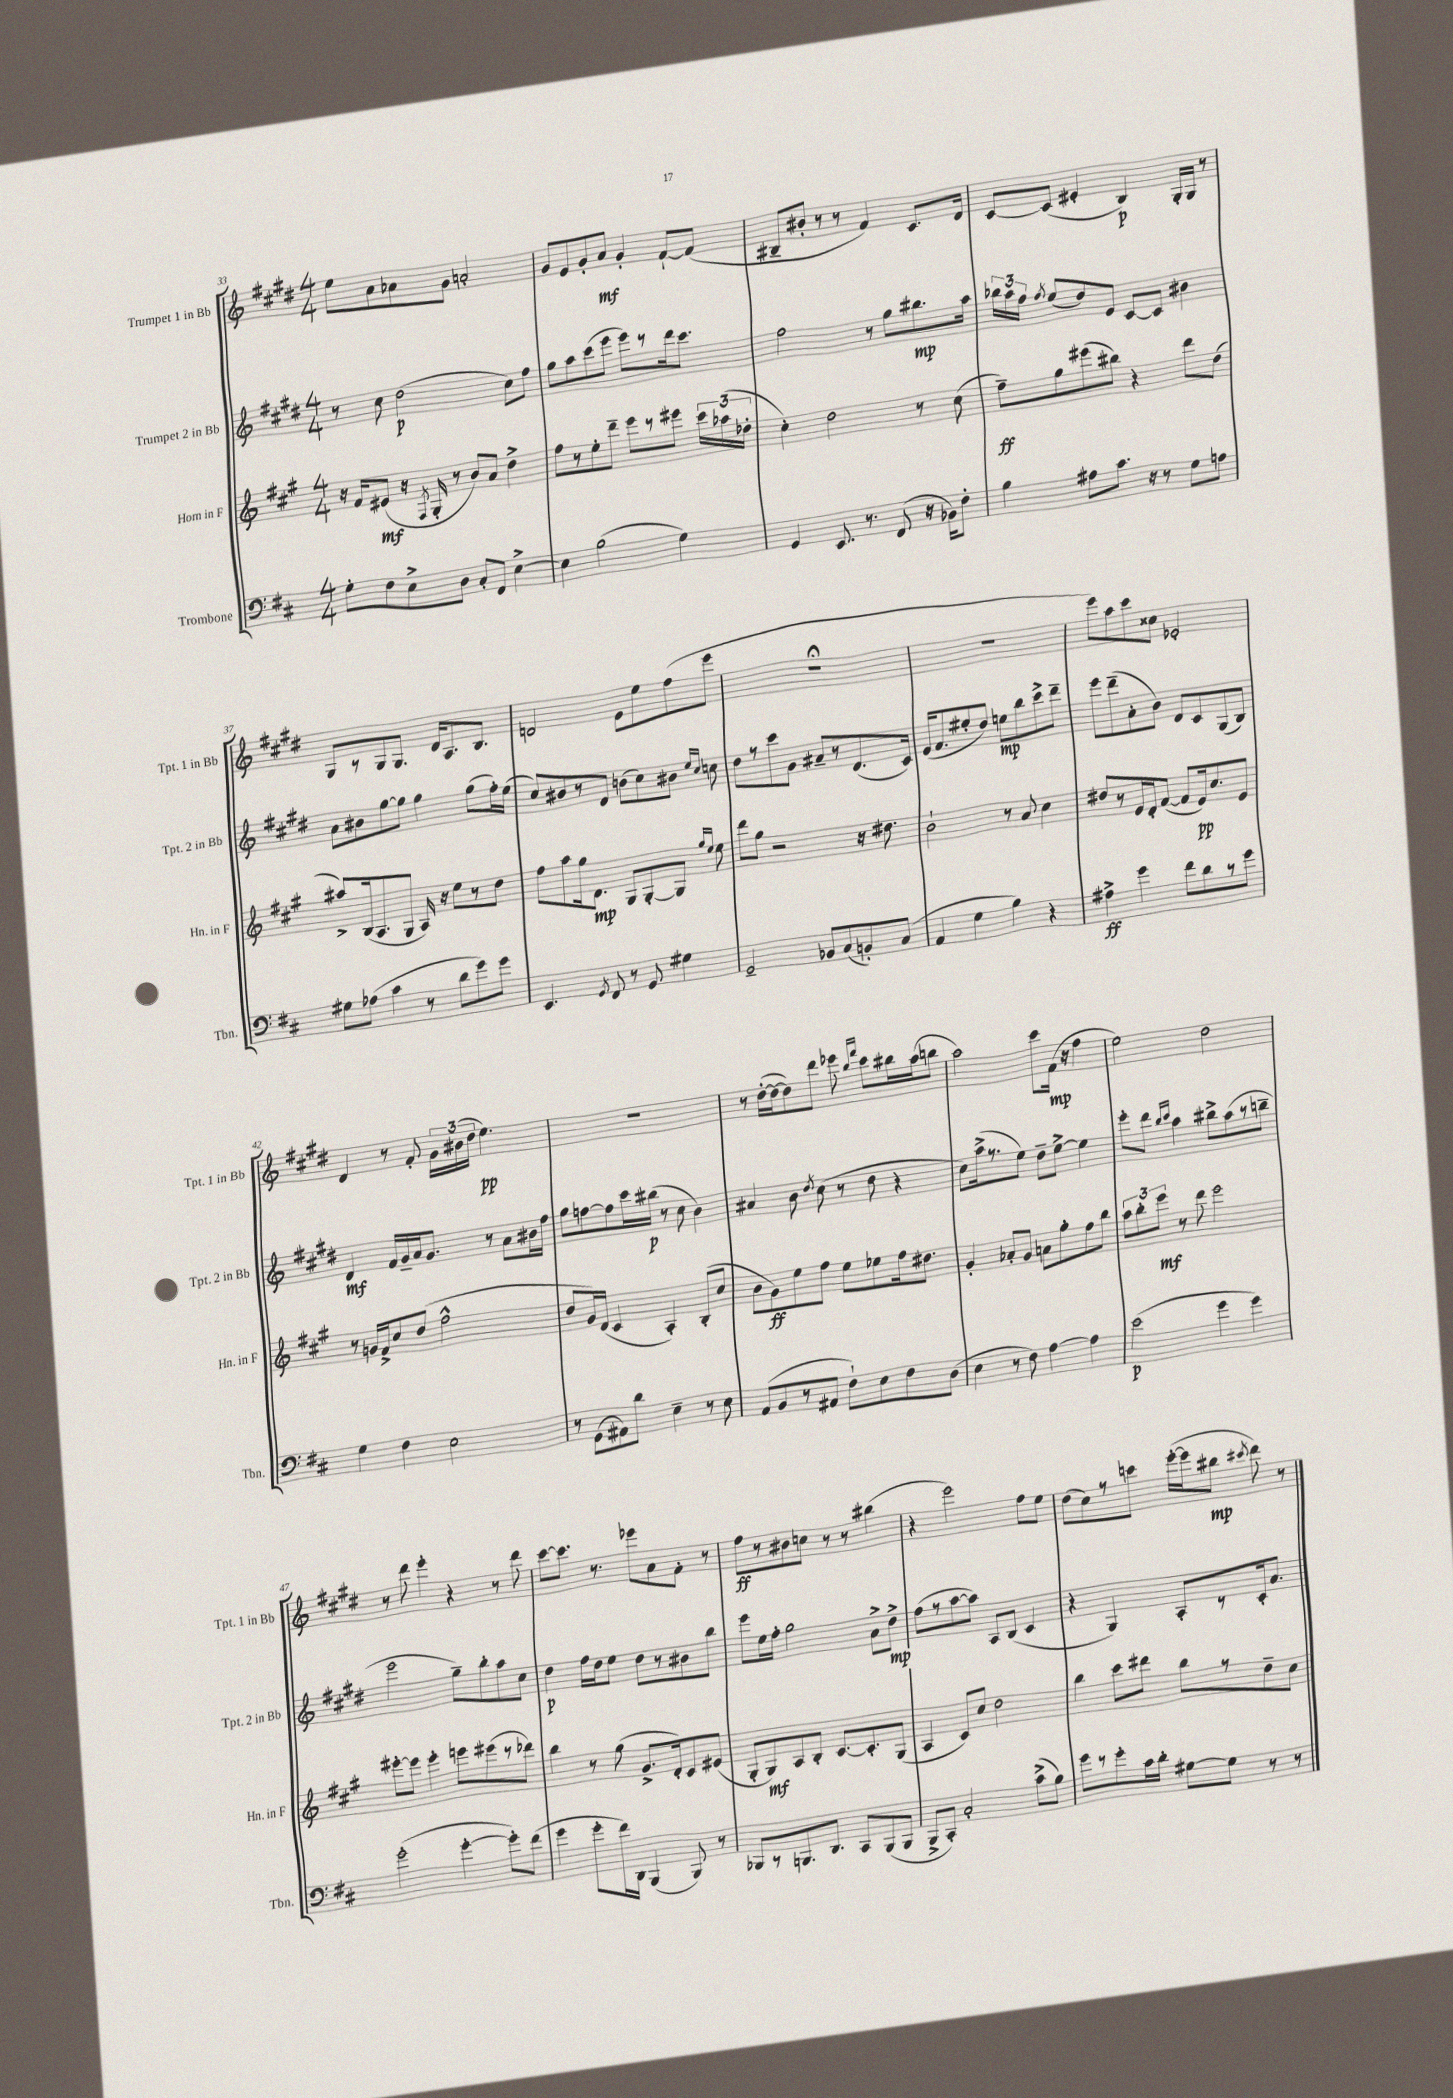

**kern	**dynam	**kern	**dynam	**kern	**dynam	**kern	**dynam
*part4	*part4	*part3	*part3	*part2	*part2	*part1	*part1
*staff4	*staff4	*staff3	*staff3	*staff2	*staff2	*staff1	*staff1
*I"Trombone	*	*I"Horn in F	*	*I"Trumpet 2 in Bb	*	*I"Trumpet 1 in Bb	*
*I'Tbn.	*	*I'Hn. in F	*	*I'Tpt. 2 in Bb	*	*I'Tpt. 1 in Bb	*
*clefF4	*	*clefG2	*	*clefG2	*	*clefG2	*
*k[f#c#]	*	*k[f#c#g#]	*	*k[f#c#g#d#]	*	*k[f#c#g#d#]	*
*M4/4	*	*M4/4	*	*M4/4	*	*M4/4	*
=33	=33	=33	=33	=33	=33	=33	=33
8G'\L	.	16r	.	8r	.	8ee\L	.
.	.	16f#/KL	.	.	.	.	.
8F#\	.	(8e#X/J	mf	8cc#\	.	8a\	.
8E^\	.	16r	.	(2dd#\	p	8a-X\	.
.	.	8qF#/	.	.	.	.	.
.	.	16G#'/	.	.	.	.	.
8D\J	.	8r	.	.	.	8g#\J	.
8C#'/L	.	8b/L)	.	.	.	2an'/	.
8FF#/J	.	8a/J	.	.	.	.	.
[4E^\	.	4dd^\	.	8cc#\L)	.	.	.
.	.	.	.	8ff#\J	.	.	.
=34	=34	=34	=34	=34	=34	=34	=34
4E\]	.	8ff#\L	.	8gg#\L	.	8g#/L	.
.	.	8r	.	8aa\	.	8e/	.
(2B\	.	8ee'\	.	(8ccc#\	.	8g#'/	.
.	.	8ddd~\J	.	8eee\J	.	8a/J	mf
.	.	8eee\L	.	8eee\L)	.	4g#'/	.
.	.	8r	.	8r	.	.	.
4G\)	.	8eee#X\J	.	16ddd#\k	.	[8f#`/L	.
.	.	.	.	8.ccc#\J	.	.	.
.	.	24ccc#\LL	.	.	.	(8f#/J]	.
.	.	(24aa-X\	.	.	.	.	.
.	.	24dd-X'\JJ	.	.	.	.	.
=35	=35	=35	=35	=35	=35	=35	=35
4GG/	.	4cc#'\)	.	2ff#\	.	8B#X~/L	.
.	.	.	.	.	.	8b#X'/J	.
8.EE/	.	2dd\	.	.	.	8r	.
.	.	.	.	.	.	8r	.
8.r	.	.	.	.	.	.	.
.	.	.	.	8r	.	4f#/)	.
(8FF#/	.	.	.	8gg#\L	.	.	.
16r	.	8r	.	8.bb#X\	mp	8.c#/L	.
16BB-X\KL)	.	.	.	.	.	.	.
8F#'\J	.	(8cc#\	.	.	.	.	.
.	.	.	.	16aa\Jk	.	16d#/Jk	.
=36	=36	=36	=36	=36	=36	=36	=36
4B\	.	8ff#~\L)	ff	24bb-X\LL	.	[8c#/L	.
.	.	.	.	24aa\	.	.	.
.	.	.	.	24ff#\JJ	.	.	.
.	.	.	.	8qff#/	.	.	.
.	.	8gg#\	.	(8ee/L	.	(8c#/J]	.
8A#X\L	.	(8eee#X\	.	8dd#/)	.	4e#X'/	.
8.c#\J	.	8bb#X\J)	.	8e/J	.	.	.
.	.	4r	.	[8c#/L	.	4B/)	p
16r	.	.	.	.	.	.	.
8r	.	.	.	8c#/J]	.	.	.
8G\L	.	8ddd\L	.	4b#X\	.	16G#'/LL	.
.	.	.	.	.	.	16G#/JJ	.
8An\J	.	(8dd\J	.	.	.	8r	.
!!LO:LB:g=z
=37	=37	=37	=37	=37	=37	=37	=37
8G#X\L	.	8aa#X^/L)	.	8a\L	.	8G#/L	.
(8A-X\J	.	(16B/k	.	8b#X\	.	8r	.
.	.	8.A/	.	.	.	.	.
4c#\	.	.	.	[8gg#\	.	8G#/	.
.	.	8G#/J	.	8gg#\J]	.	8.G#/J	.
8r	.	16A/)	.	4gg#\	.	.	.
.	.	16r	.	.	.	16d#/KL	.
8d\L	.	8ee\L	.	.	.	8.A/	.
8g\)	.	8r	.	(8gg#\L	.	.	.
.	.	.	.	.	.	8.B/J	.
8g\J	.	8dd\J	.	16ff#'\L)	.	.	.
.	.	.	.	(16ee\JJ	.	.	.
=38	=38	=38	=38	=38	=38	=38	=38
4.EE/	.	8ff#\L	.	8cc#/L)	.	2dn/	.
.	.	8aa\	.	8b#X/	.	.	.
.	.	16gg#\k	.	8r	.	.	.
.	.	8.d\J	mp	.	.	.	.
8qGG/	.	.	.	.	.	.	.
8FF#/	.	.	.	8d#/J	.	.	.
8r	.	8G#/L	.	(8bn\L	.	8e\L	.
8GG/	.	[8G#'/	.	8cc#\)	.	8ee\	.
4G#X\	.	8G#/J]	.	8b#X\J	.	(8ff#\	.
.	.	16qqgg#/LL	.	16qqee/LL	.	.	.
.	.	16qqee/JJ	.	16qqcc#/JJ	.	.	.
.	.	8ee\	.	8ccn\	.	8eee\J	.
=39	=39	=39	=39	=39	=39	=39	=39
2GG~/	.	8ddd\L	.	8dd#\L	.	1r;<	.
.	.	8gg#\J	.	8r	.	.	.
.	.	2r	.	8ccc#\	.	.	.
.	.	.	.	8g#\J	.	.	.
8BB-X/L	.	.	.	8a#X~/L	.	.	.
(8C#/	.	.	.	8r	.	.	.
8BBn'/)	.	16r	.	(8.d#/	.	.	.
.	.	8.dd#X\	.	.	.	.	.
(8C#/J	.	.	.	.	.	.	.
.	.	.	.	16c#/Jk)	.	.	.
=40	=40	=40	=40	=40	=40	=40	=40
4AA/	.	2b`\	.	(16e/KL	.	1r	.
.	.	.	.	8.f#/	.	.	.
4G\	.	.	.	8ee#X'/	.	.	.
.	.	.	.	8dd#/J)	.	.	.
4B\)	.	8r	.	8een\L	mp	.	.
.	.	8a/	.	8bb\	.	.	.
4r	.	4cc#\	.	8ccc#^\	.	.	.
.	.	.	.	8ddd#~\J	.	.	.
=41	=41	=41	=41	=41	=41	=41	=41
4A#X^\	ff	8dd#X/L	.	8eee\L	.	8eee\L)	.
.	.	8r	.	(8ddd#~\	.	8aa\	.
4g\	.	16e/L	.	8a'\	.	8ccc#\	.
.	.	16d'/J	.	.	.	.	.
.	.	([8f#/J	.	8b\J)	.	8cc##X\J	.
8f#\L	.	8f#/L]	.	8d#/L	.	2e-X'/	.
8d\	.	16e/k)	pp	8c#/	.	.	.
.	.	8.cc#/	.	.	.	.	.
8r	.	.	.	(8G#/	.	.	.
8g\J	.	8e/J	.	8B/J)	.	.	.
!!LO:LB:g=z
=42	=42	=42	=42	=42	=42	=42	=42
4G\	.	8r	.	4d#/	mf	4d#/	.
.	.	16gn/LL	.	.	.	.	.
.	.	16f#^/J	.	.	.	.	.
4F#\	.	8cc#/	.	16f#/LL	.	8r	.
.	.	.	.	16g#~/	.	.	.
.	.	(8dd/J	.	16a/J	.	8f#'/	.
.	.	.	.	8.g#/J	.	.	.
2E\	.	2ff#^^\	.	.	.	24g#\LL	.
.	.	.	.	.	.	(24b#X\	.
.	.	.	.	.	.	24dd#\JJ	.
.	.	.	.	8r	.	4.ee\)	pp
.	.	.	.	8a\L	.	.	.
.	.	.	.	16b#X\L	.	.	.
.	.	.	.	16ff#\JJ	.	.	.
=43	=43	=43	=43	=43	=43	=43	=43
8r	.	8dd/L	.	8gg#\L	.	1r	.
(8GG\L	.	16g#/L)	.	[8ffn\	.	.	.
.	.	(16d/JJ	.	.	.	.	.
8AA#X\)	.	4c#/	.	8ff\]	.	.	.
8d\J	.	.	.	16ccc#\L	.	.	.
.	.	.	.	(16bb#X\JJ	p	.	.
4E~\	.	4A'/)	.	8r	.	.	.
.	.	.	.	8cc#\	.	.	.
8r	.	(8B'/L	.	4b\)	.	.	.
8E\	.	8cc#/J	.	.	.	.	.
=44	=44	=44	=44	=44	=44	=44	=44
(8AA/L	.	8b\L	.	4a#X/	.	8r	.
8BB/	.	8g#\)	ff	.	.	([16dd#'\LL	.
.	.	.	.	.	.	16dd#\J_	.
8r	.	8ee\	.	8b\	.	8dd#\])	.
.	.	.	.	8qdd#/	.	.	.
8AA#X/J	.	8ff#\J	.	(8cc#\	.	8ddd#\J	.
8F#`\L)	.	8ee\L	.	8r	.	8eee-X\	.
.	.	.	.	.	.	16qqbb/LL	.
.	.	.	.	.	.	16qqfff#/JJ	.
8E\	.	8ee-X\	.	8dd#\	.	8ccc#\L	.
8F#\	.	16ff#\k	.	4r	.	16bb#X\L	.
.	.	8.dd#X\J	.	.	.	(16aa\J	.
(8D\J	.	.	.	.	.	8bbn\J	.
=45	=45	=45	=45	=45	=45	=45	=45
4E\	.	4g#'/	.	8cc#\L)	.	2aa\)	.
.	.	.	.	(16aa^\k	.	.	.
.	.	.	.	8.r	.	.	.
8r	.	8a-X'/L	.	.	.	.	.
8F#\)	.	8g#/J	.	8ee\J)	.	.	.
[4A\	.	8an\L	.	8dd#~\L	.	8ccc#\L	.
.	.	8gg#'\	.	[8ee^\J	.	(16f#\Jk	mp
.	.	.	.	.	.	16r	.
4A\]	.	8ff#\	.	4ee\]	.	4ff#\	.
.	.	8bb\J	.	.	.	.	.
=46	=46	=46	=46	=46	=46	=46	=46
(2e\	p	12aa\L	.	8eee'\L	.	2ee\)	.
.	.	12bb'\	.	.	.	.	.
.	.	.	.	8ddd#\J	.	.	.
.	.	12eee\J	mf	.	.	.	.
.	.	.	.	16qqbb/LL	.	.	.
.	.	.	.	16qqccc#/JJ	.	.	.
.	.	8r	.	4aa\	.	.	.
.	.	8ddd\	.	.	.	.	.
4g\	.	2eee\	.	8bb#X^\L	.	2dd#\	.
.	.	.	.	(8aa\	.	.	.
4g\)	.	.	.	8r	.	.	.
.	.	.	.	8bbn~\J	.	.	.
!!LO:LB:g=z
=47	=47	=47	=47	=47	=47	=47	=47
(2g'\	.	[8eee#X'\L	.	2eee\	.	8r	.
.	.	8eee#\J]	.	.	.	8ddd#\	.
.	.	4eee#'\	.	.	.	4eee'\	.
[4g'\	.	8eeen\L	.	8gg#~\L)	.	4r	.
.	.	(8eee#X\	.	8bb'\	.	.	.
8g'\L])	.	8r	.	8aa\	.	8r	.
(8f#\J	.	8ddd-X\J)	.	8cc#\J	.	8ddd#\	.
=48	=48	=48	=48	=48	=48	=48	=48
4g\	.	4bb\	.	4dd#\	p	[8ccc#\L	.
.	.	.	.	.	.	8.ccc#\J]	.
8g'\L	.	8r	.	16ff#\LL	.	.	.
.	.	.	.	16dd#\J	.	8.r	.
16f#\L)	.	(8gg#\	.	8ee\J	.	.	.
16DD\JJ	.	.	.	.	.	.	.
(4BBB/	.	8.g#^/L	.	8dd#\L	.	8eee-X\L	.
.	.	.	.	8r	.	8a\	.
.	.	16d'/k)	.	.	.	.	.
8BBB/)	.	8c#/	.	8b#X\	.	8f#'\J	.
8r	.	(8e#X/J	.	8bb\J	.	8r	.
=49	=49	=49	=49	=49	=49	=49	=49
8BBB-X/L	.	8G#'/L	.	8eee\L	.	8ff#\L	ff
8r	.	8G#/)	mf	16ee\L	.	8r	.
.	.	.	.	16ff#'\JJ	.	.	.
8.BBBn/	.	8A/	.	2gg#\	.	8b#X\	.
.	.	8B'/J	.	.	.	8ccn\J	.
8.DD/J	.	.	.	.	.	.	.
.	.	[8.c#/L	.	.	.	8r	.
8CC#/L	.	.	.	.	.	8r	.
.	.	8.c#'/]	.	.	.	.	.
(8BBB/	.	.	.	8a^\L	.	(4bb#X\	.
8BBB/J	.	(8G#/J	.	8dd#^\J	mp	.	.
=50	=50	=50	=50	=50	=50	=50	=50
8BBB^/L	.	4A/	.	(8ff#\L	.	4r	.
8CC#'/J)	.	.	.	8r	.	.	.
2C#'/	.	8c#/L)	.	[8aa\	.	2eee\)	.
.	.	8cc#/J	.	8aa\J])	.	.	.
.	.	2dd\	.	8A/L	.	.	.
.	.	.	.	(8B/J	.	.	.
(8c#^\L	.	.	.	4c#/	.	8ff#\L	.
8B\J)	.	.	.	.	.	8ee\J	.
=51	=51	=51	=51	=51	=51	=51	=51
8g\L	.	4bb\	.	4r	.	(8dd#\L	.
8r	.	.	.	.	.	8cc#\)	.
8g'\	.	8ccc#\L	.	4G#/)	.	8r	.
16c#\L	.	8ddd#X\J	.	.	.	8cccn\J	.
16d'\JJ	.	.	.	.	.	.	.
[8G#X\L	.	8bb\L	.	8A'/L	.	([16eee'\LL	.
.	.	.	.	.	.	16eee\J]	.
8G#\J]	.	8r	.	8r	.	8bb#X\J	mp
.	.	.	.	.	.	8qccc#X/	.
8r	.	8dd~\	.	16c#'/k	.	8ddd#\)	.
.	.	.	.	8.a/J	.	.	.
8r	.	8cc#\J	.	.	.	8r	.
==	==	==	==	==	==	==	==
*-	*-	*-	*-	*-	*-	*-	*-
